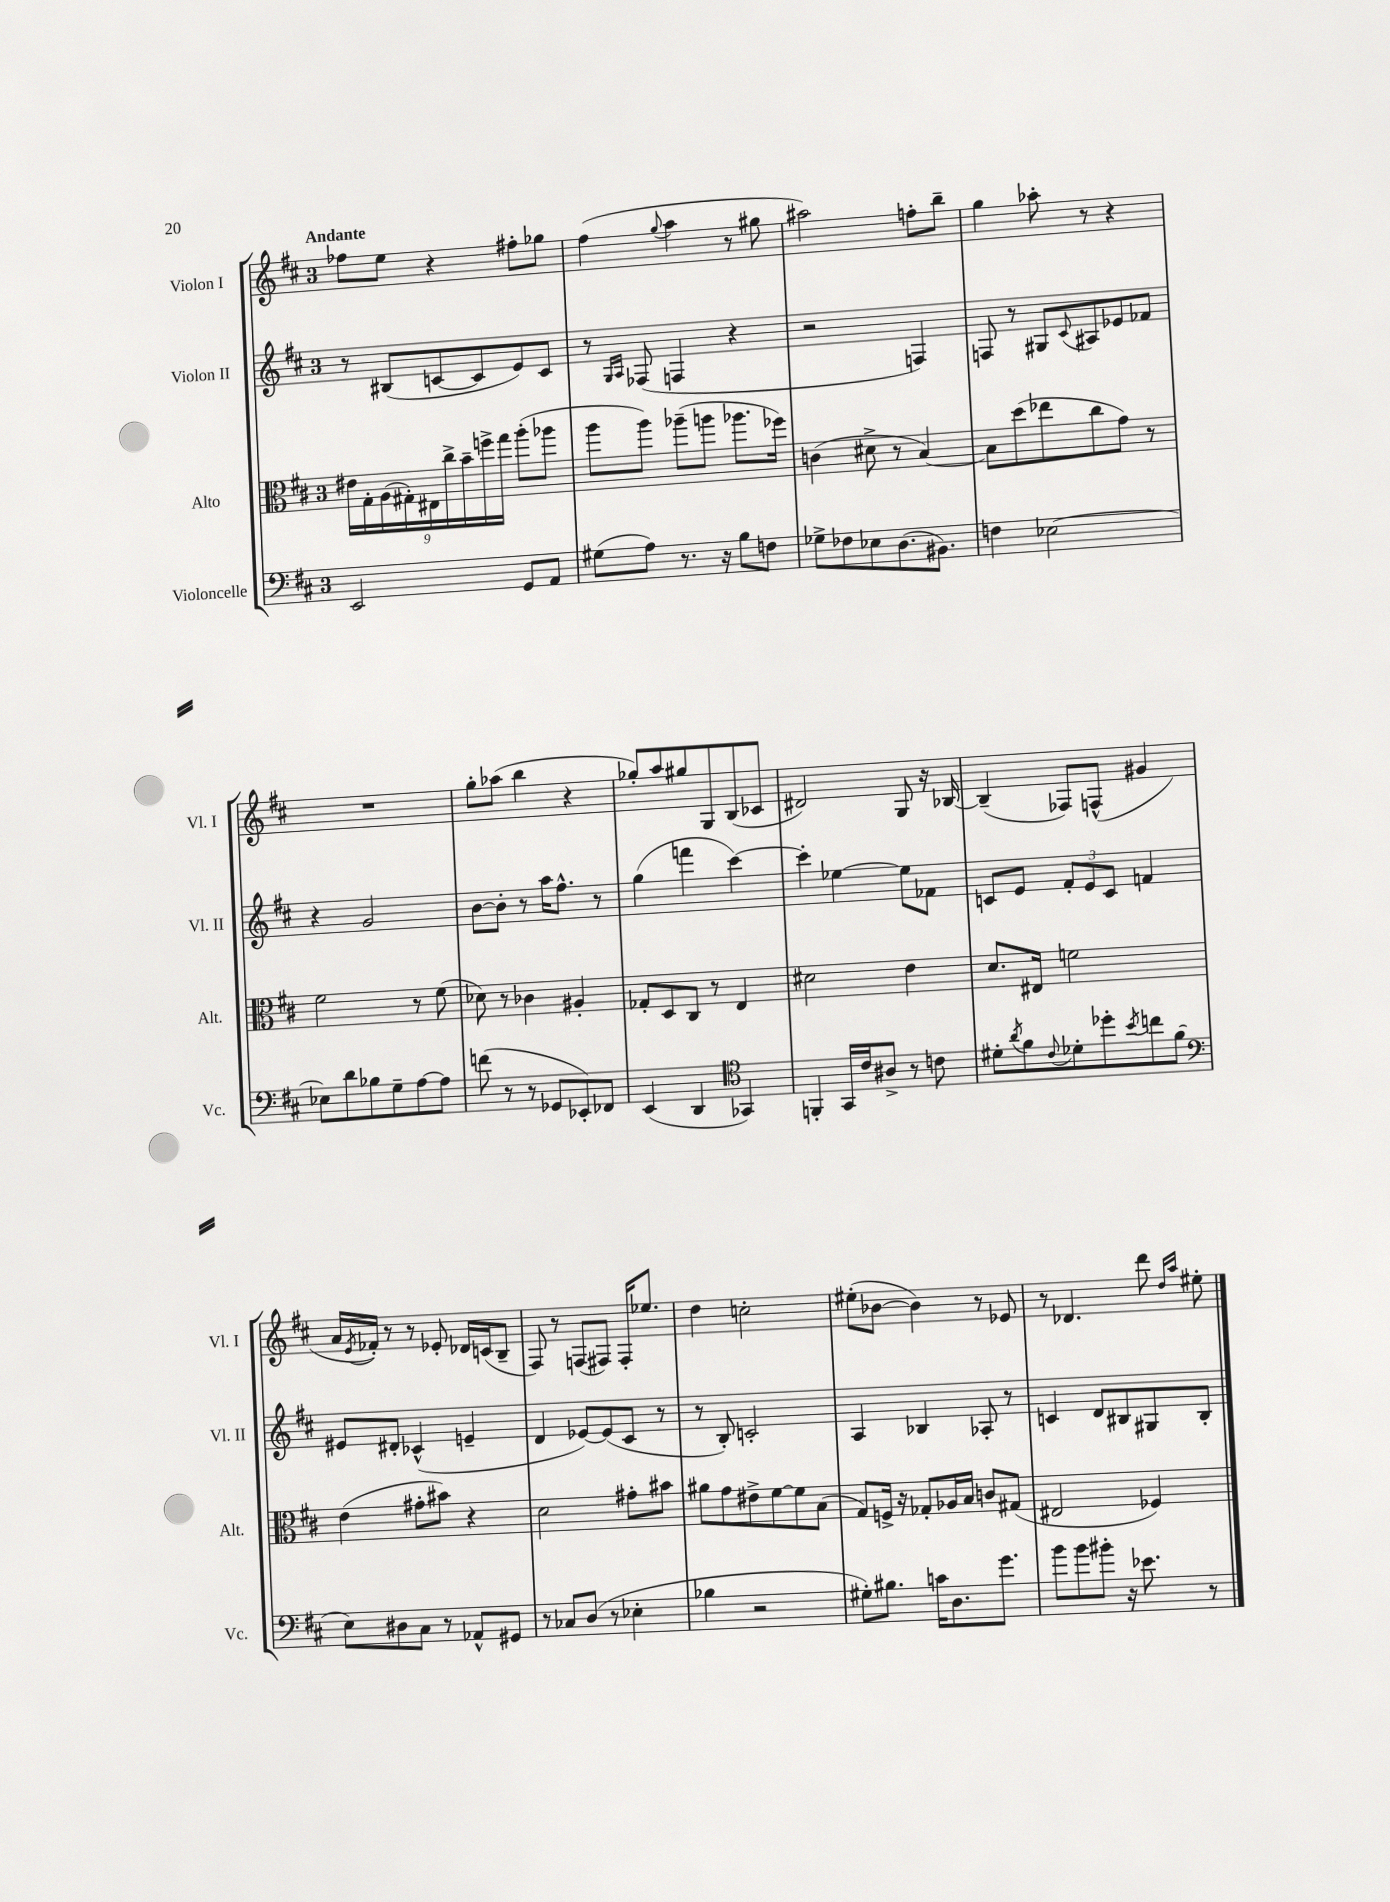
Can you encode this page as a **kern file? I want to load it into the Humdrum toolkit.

**kern	**kern	**kern	**kern
*staff4	*staff3	*staff2	*staff1
*clefF4	*clefC3	*clefG2	*clefG2
*k[f#c#]	*k[f#c#]	*k[f#c#]	*k[f#c#]
*M3/4	*M3/4	*M3/4	*M3/4
2EE	18e#	8r	8ff-
.	18G'	.	.
.	(18A	.	.
.	.	(8B#	8ee
.	18G#')	.	.
.	18E#	.	.
.	.	[8c	4r
.	18cc#^	.	.
.	18b~	.	.
.	.	8c]	.
.	18ff^	.	.
.	18gg	.	.
8GG	(8aa'	8e)	8ff#'
8AA	8aa-	8c	8gg-
=	=	=	=
(8G#	8aa	8r	(4ff#
.	.	16qqG	.
.	.	16qqA	.
8A)	8aa)	(8F-	.
.	.	.	8qqgg
8.r	(8aa-~	4F	4aa
.	8aa	.	.
16r	.	.	.
8B	8.aa-	4r	8r
8F	.	.	8gg#
.	16ff-)	.	.
=	=	=	=
8G-^	(4c	2r	2aa#)
8F-	.	.	.
8E-	8d#^	.	.
(8.D	8r	.	.
.	[4B)	4F)	8ff'
8.BB#)	.	.	.
.	.	.	8bb~
=	=	=	=
4F	8B]	8F	4gg
.	(8dd	8r	.
[2E-	8ee-	8G#	8aa-'
.	.	8qqc#	.
.	8cc#	8A#	8r
.	8g)	8e-	4r
.	8r	8f-	.
=	=	=	=
8E-]	2f#	4r	2.r
8d	.	.	.
8B-	.	2g	.
8G~	.	.	.
[8A	8r	.	.
8A]	(8f#	.	.
=	=	=	=
(8f	8d-)	[8b	8gg'
8r	8r	8b']	(8aa-
8r	4c-	8r	4bb
8GG-	.	16aa	.
.	.	8.ff#^^	.
8EE-')	4A#'	.	4r
8FF-	.	8r	.
=	=	=	=
(4EE	8G-'	(4gg	8gg-')
.	8D	.	8aa
4DD	8C#	4fff	8gg#
.	8r	.	8G
*clefC4	*	*	*
4GG-)	4E	[4ccc#)	(8B
.	.	.	8c-
=	=	=	=
4FF'	2d#	4ccc#']	2d#)
16GG	.	[4ee-	.
16c#	.	.	.
8A#^	.	.	.
8r	4e	8ee-]	8G
8c	.	8f-	16r
.	.	.	[16B-
=	=	=	=
8d#'	8.d	8c	(4B-~]
8qa	.	.	.
8f#	.	8e	.
.	16E#	.	.
8qqc#	.	.	.
8d-'	2f	12f#'	8F-)
.	.	12e	.
8dd-'	.	.	(8F^^
.	.	12c	.
8qb	.	.	.
8cc	.	4f	4g#
(8f#	.	.	.
=	=	=	=
*clefF4	*	*	*
8E)	(4e	8e#	16a
.	.	.	8qe
.	.	.	16f-')
8D#	.	8d#'	8r
8C#	8g#'	(4c-^^	8r
8r	8b#)	.	8e-'
8AA-^^	4r	4e~	16d-
.	.	.	(16c
8GG#	.	.	8B~
=	=	=	=
8r	2d	4d	8F#)
8C-	.	.	8r
(8D	.	[8e-)	(8F
8r	.	(8e-]	8F#)
4E-'	8g#'	8c#	16F#'
.	.	.	8.ee-
.	8b#	8r	.
=	=	=	=
4B-	8a#	8r	4dd
.	8g	8B')	.
2r	8e#^	2c'	2cc'
.	[8f#	.	.
.	8f#]	.	.
.	(8B	.	.
=	=	=	=
8G#')	8G)	4A	(8ee#'
8.B#	16F^	.	[8b-
.	16r	.	.
.	8G-'	4B-	4b-])
16c	.	.	.
8.D	16A-	.	.
.	16B	.	.
.	8c	8A-'	8r
8.g	.	.	.
.	(8G#	8r	8e-
=	=	=	=
8b	2E#	4c	8r
8b	.	.	4.d-
8b#'	.	8d	.
16r	.	8B#	.
8.e-	.	.	.
.	4F-)	8G#	8ddd
.	.	.	16qqdd
.	.	.	16qqaa
8r	.	8B#'	8ee#'
==	==	==	==
*-	*-	*-	*-
